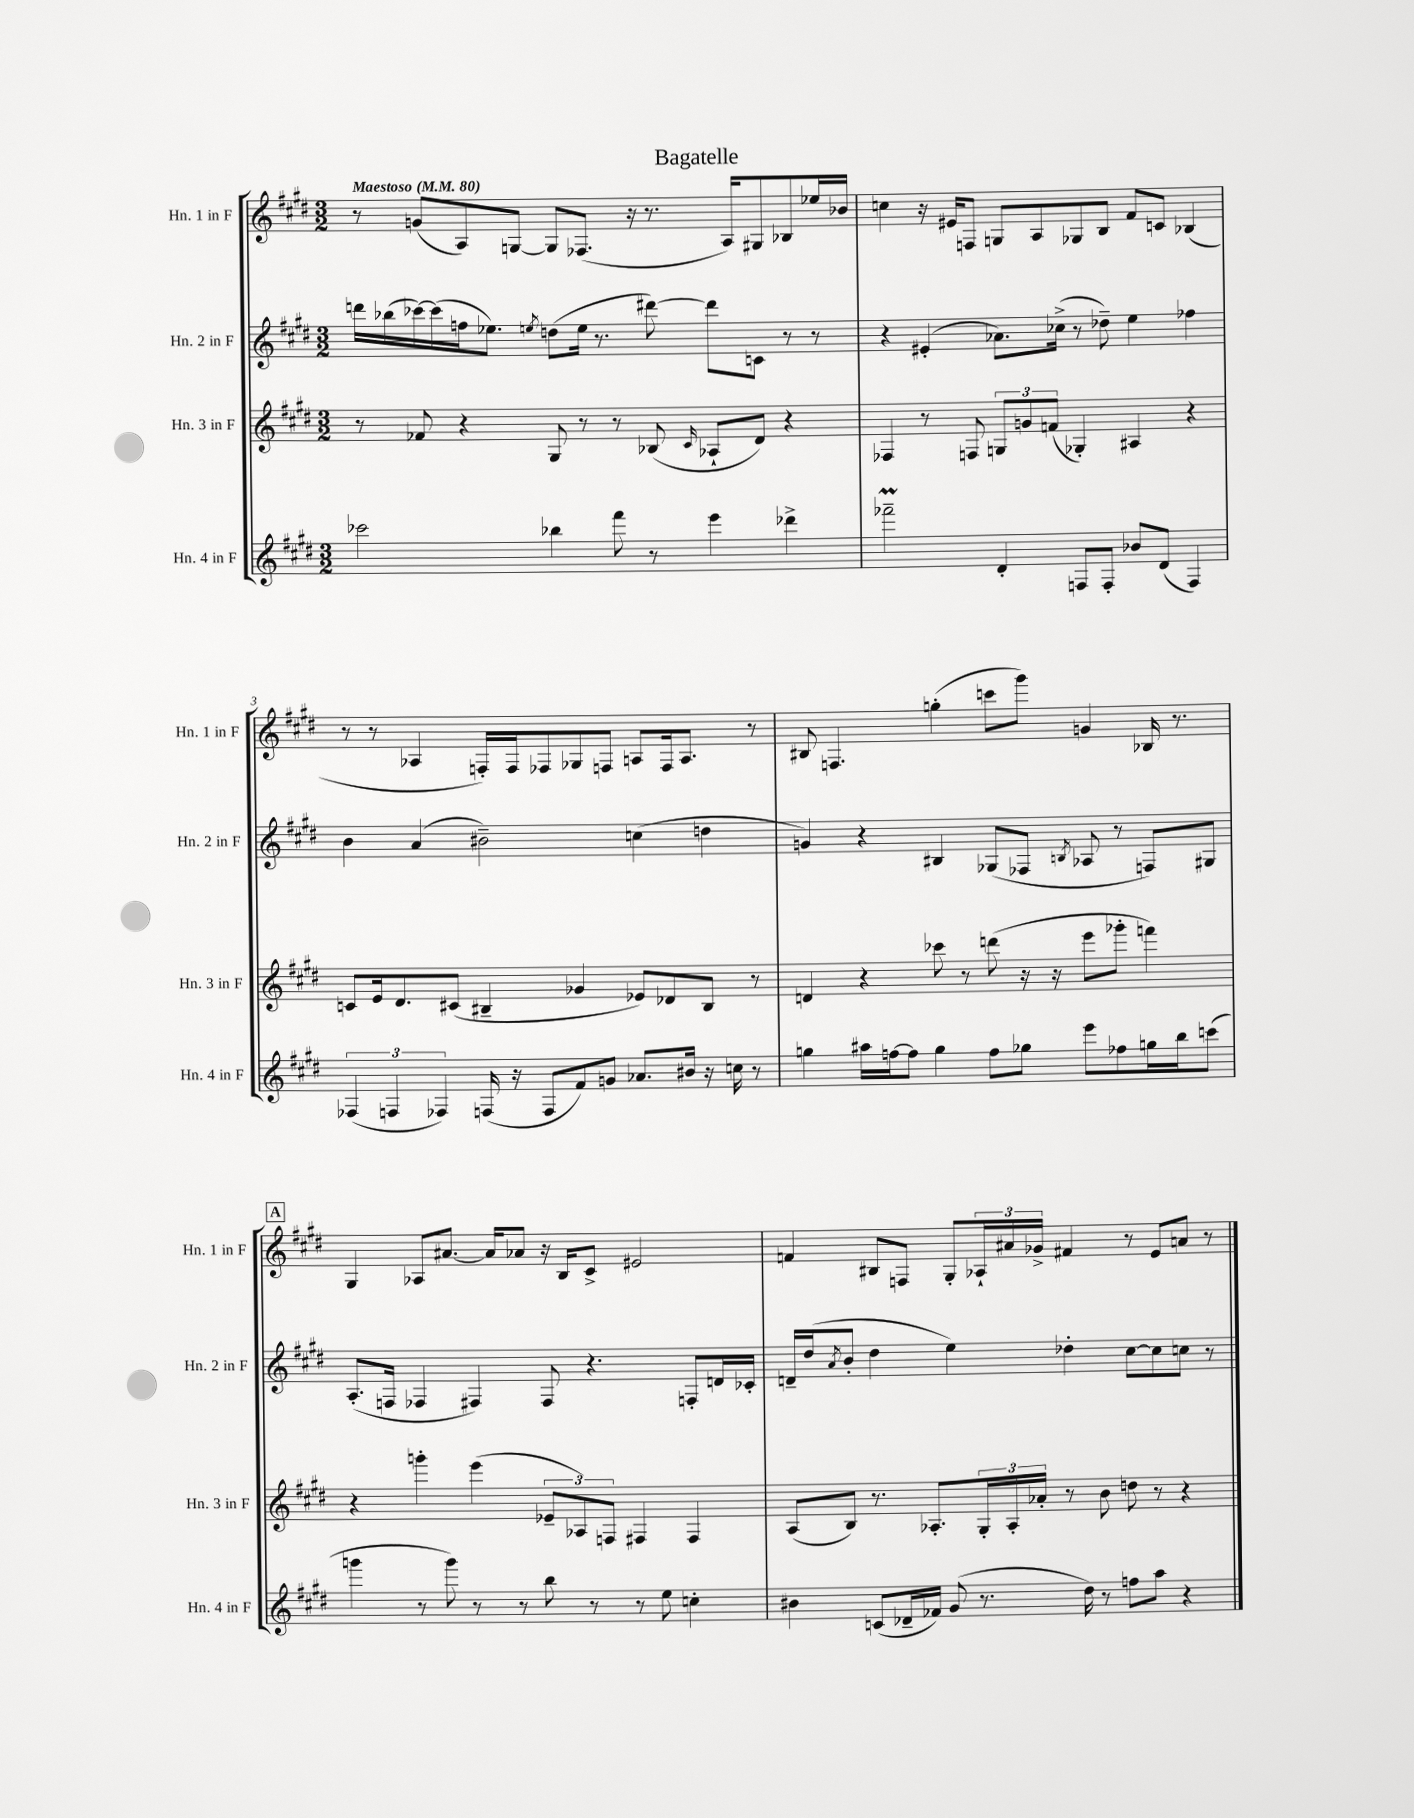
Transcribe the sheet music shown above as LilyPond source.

\header { title = "Bagatelle" }
<<
\new StaffGroup <<
\new Staff = "s0" \with { instrumentName = "Hn. 1 in F" shortInstrumentName = "Hn. 1 in F" } {
    \clef treble \key e \major \numericTimeSignature \time 3/2 \tempo "Maestoso" 4 = 80
    r8 g'8( a8) g8~ g8 fes8.( r16 r8. a16) gis8 bes8 ees''16 bes'16 |
    c''4 r16 eis'16 f8 g8 a8 ges8 b8 fis'8 c'8 bes4( |
    r8 r8 aes4 f16-.) f16 fes8 ges8 f8 a8 f16 a8. r8 |
    bis8 f4. g''4-.( c'''8 gis'''8) g'4 bes16 r8. |
    \mark \markup { \box "A" } gis4 aes8 ais'8.~ ais'16 aes'8 r16 b16 cis'8-> eis'2 |
    f'4 bis8 f8 gis8-. \tuplet 3/2 { aes16-! ais'16 ges'16-> } fis'4 r8 e'8 a'8 r8 \bar "|." |
}
\new Staff = "s1" \with { instrumentName = "Hn. 2 in F" shortInstrumentName = "Hn. 2 in F" } {
    \clef treble \key e \major \numericTimeSignature \time 3/2
    d'''16 bes''16( ces'''16~) ces'''16( f''16 ees''8.) \acciaccatura { e''8 } d''8( e''16 r8. dis'''8~) dis'''8 c'8 r8 r8 |
    r4 eis'4-.( aes'8.) ces''16->( r8 des''8--) e''4 fes''4 |
    b'4 a'4( bis'2--) c''4( d''4 |
    g'4) r4 bis4 ges8( fes8 \acciaccatura { b8 } aes8 r8 f8) gis8 |
    \mark \markup { \box "A" } a8.-.( f16 fes4 fis4) fis8 r4. f8-. d'16 ces'16-. |
    d'16-- dis''16( \acciaccatura { a'8 } b'8-. dis''4 e''4) des''4-. cis''8~ cis''8 c''8 r8 \bar "|." |
}
\new Staff = "s2" \with { instrumentName = "Hn. 3 in F" shortInstrumentName = "Hn. 3 in F" } {
    \clef treble \key e \major \numericTimeSignature \time 3/2
    r8 fes'8 r4 gis8 r8 r8 bes8( \grace { cis'16 } aes8-! dis'8) r4 |
    fes4 r8 f8 \tuplet 3/2 { g8 g'8 f'8( } ges4-.) ais4 r4 |
    c'8 e'16 dis'8. cis'8( bis4-- ges'4 ees'8) des'8 bis8 r8 |
    d'4 r4 ces'''8 r8 d'''8( r16 r16 e'''8 ges'''8-. f'''4) |
    \mark \markup { \box "A" } r4 g'''4-. e'''4( \tuplet 3/2 { ees'8-- aes8) f8 } fis4 fis4 |
    a8( b8) r8. aes8.-. \tuplet 3/2 { gis16-. aes16-. aes'16-. } r8 b'8 d''8 r8 r4 \bar "|." |
}
\new Staff = "s3" \with { instrumentName = "Hn. 4 in F" shortInstrumentName = "Hn. 4 in F" } {
    \clef treble \key e \major \numericTimeSignature \time 3/2
    ces'''2 bes''4 fis'''8 r8 e'''4 des'''4-> |
    fes'''2--\prall dis'4-. f8 f8-. bes'8 dis'8( f4) |
    \tuplet 3/2 { fes4( f4 fes4) } f16( r16 f8 fis'8) g'8 aes'8. bis'16 r16 c''16 r8 |
    g''4 ais''16 f''16~ f''8 g''4 f''8 ges''8 e'''8 fes''8 g''16 b''16 c'''8( |
    \mark \markup { \box "A" } g'''4 r8 g'''8) r8 r8 b''8 r8 r8 e''8 c''4-. |
    bis'4 c'8( des'16-- fes'16) gis'8( r8. dis''16) r8 f''8 a''8 r4 \bar "|." |
}
>>
>>
